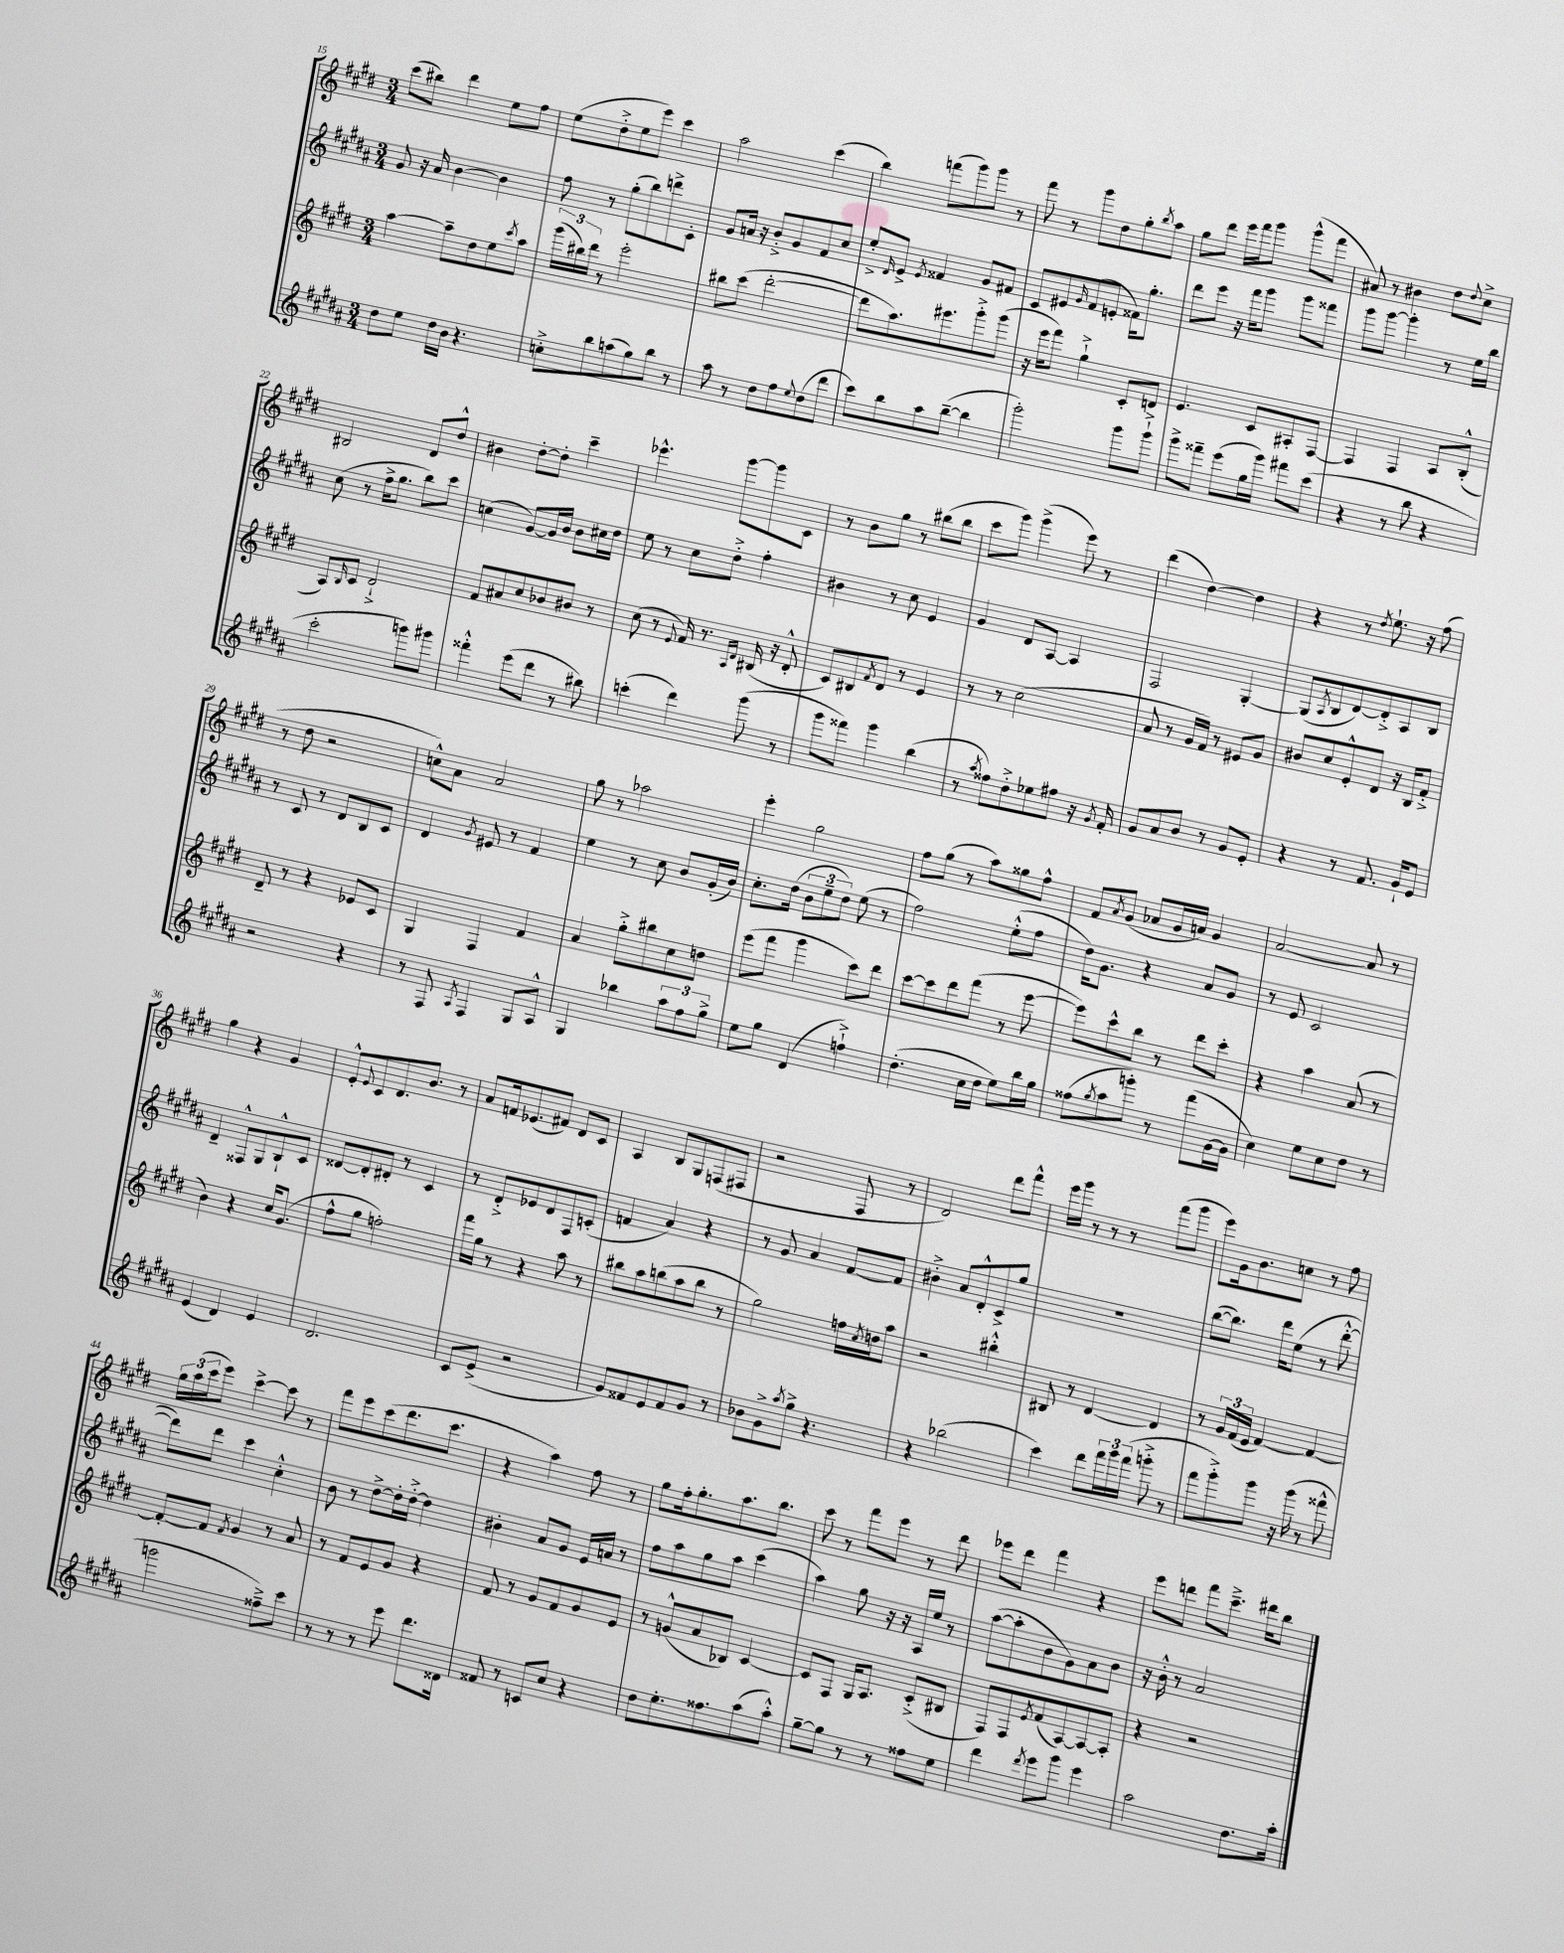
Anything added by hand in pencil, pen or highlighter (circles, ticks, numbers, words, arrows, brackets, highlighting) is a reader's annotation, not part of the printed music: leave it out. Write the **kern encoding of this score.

**kern	**kern	**kern	**kern
*staff4	*staff3	*staff2	*staff1
*clefG2	*clefG2	*clefG2	*clefG2
*k[f#c#g#d#a#]	*k[f#c#g#d#]	*k[f#c#g#d#a#]	*k[f#c#g#d#]
*M3/4	*M3/4	*M3/4	*M3/4
8dd#	[4aa	8g#	(8ccc#
8ee	.	16r	8bb#)
.	.	16a#	.
16dd#	8aa~]	[4b	4ddd#
16b	.	.	.
4.r	8dd#	.	.
.	8ee	4b]	8ee
.	8qccc#	.	.
.	8aa	.	8ff#
=	=	=	=
8cc'^	(24ggg#	8ff#	(8ee
.	24bb#)	.	.
.	24ddd#	.	.
8bb	8r	8r	8dd#'^
(8aa	2eee'	(8gg#'	8ee
8gg#)	.	8bb)	8eee)
8bb	.	8ddd^	4ccc#
8r	.	8c#'	.
=	=	=	=
8aa#	8bb#	8g#	2aa
8r	(8ccc#	16a	.
.	.	16r	.
8dd#	[2ddd#'	8b'^	.
8ff#	.	8g#	.
8qqee	.	.	.
(8dd#	.	8f#	(4ccc#
8ddd#	.	8cc#	.
=	=	=	=
8ccc#)	8ddd#]	8ee'^	4bb)
.	.	16qqd#	.
8bb	8.aa)	8e^	.
.	.	8qe	.
8aa#	.	4f##	(8fff
.	8.eee#	.	.
([8bb~	.	.	8ggg#)
4bb]	8ggg#'^	8g#	8ggg#
.	(8ggg#	8f#	8r
=	=	=	=
2ggg#')	16r	8c#	8fff#
.	16eee	.	.
.	8fff#)	8e#	8r
.	.	16qqg#	.
.	4gg#`^	(8f#	8ggg#
.	.	8e'	8dd#
8ggg#	8c#'	16f##)	8gg#'
.	.	8.gg#'	.
.	.	.	8qbb
8ggg#`^	8d	.	8aa
=	=	=	=
8ggg#^	4.e	8ddd#	8gg#
8fff##~	.	8eee	8ddd#
(8eee	.	16r	16eee
.	.	16fff#	16fff#
16gg#	8c#	8ggg#	8ggg#
16ggg#)	.	.	.
8fff#	8A#'	8ggg#	(8ggg#^^
(8ccc#	[8F#	8fff##	8fff#
=	=	=	=
4r	4F#]	8ggg#	8a#)
.	.	[8ggg#	8r
8r	4F#	4ggg#']	4b#
8bb	.	.	.
4r	8A	8r	8dd#
.	.	.	8qqdd#
.	(8B'^^	16ee	8cc#^
.	.	16bb	.
=	=	=	=
2ccc#'	8A)	(8cc#	2B#
.	16qqB	.	.
.	8c#	8r	.
.	2d#`^	16ff#^	.
.	.	8.gg#	.
8ggg)	.	8bb)	8d#
8ggg#	.	8ccc#	8dd#^^
=	=	=	=
4fff##'^^	8f#	(4cc	4b#
.	8a#	.	.
(8eee	8cc#	[8g#)	[8dd#'
8ddd#	8b-	16g#]	8dd#']
.	.	16b	.
8r	8b#	8b	4ccc#~
8bb#)	8r	16cc#	.
.	.	16dd#	.
=	=	=	=
(4ccc'	(8cc#	8ee	4.eee-^^
.	8r	8r	.
.	8qqe	.	.
4ddd#)	16f#)	8cc#	.
.	8.r	.	.
.	.	8dd#'^	[8ggg#
.	16qqA	.	.
.	16qqd#	.	.
(8ggg#	(16B#	4ff#'	8ggg#]
.	16r	.	.
8r	8d#'^^	.	8c#
=	=	=	=
8ggg#	8c#)	4b#	8r
8fff##)	8B#	.	8b
.	8qf#	.	.
4ggg#	8d#	8r	8gg#
.	8r	8cc#	8r
(4bb	4e	4e	(8bb#
.	.	.	8bb#
=	=	=	=
8r	8r	4g#	8ccc#
8qaa#	.	.	.
8ff##)	8r	.	8ggg#)
8dd#'^	(2cc#	8d#	(4ggg#^
8ee-	.	[8A#	.
8ff#	.	4A#]	8eee)
16r	.	.	8r
8qg#	.	.	.
16f#'	.	.	.
=	=	=	=
8g#	8a	2F#	(4ddd#
8a#	8r	.	.
8b	16g#	.	[4dd#)
.	16f#)	.	.
8r	8r	.	.
8g#	8e#	[4G#'	4dd#]
8e'	8g#	.	.
=	=	=	=
4r	8b#	(8G#]	4r
.	.	8qA#	.
.	8cc#	8B	.
8r	8e'^^	[8d#)	8r
.	.	.	8qdd#
8.f#	8d#	8d#'^]	8.ee`
.	16r	8A#	.
16g#`	16B	.	16r
8e	8f#'^	8B	(8ff#
=	=	=	=
2r	8d#~	8r	8r
.	8r	8c#	8dd#
.	4r	8r	2r
.	.	8d#	.
4r	8e-	8B	.
.	8c#	8c#	.
=	=	=	=
8r	4G#	4d#	8cc^^)
8F#	.	.	8a
8qA#	.	8qg#	.
4F#	4F#	8e#	2a
.	.	8r	.
8G#	4f#	4f#	.
8A#^^	.	.	.
=	=	=	=
4G#	4a	4ee	8gg#
.	.	.	8r
4bb-	8gg#'^	8r	2aa-
.	8bb#	8cc#	.
12aa#	8cc#	8b	.
12ff#	.	.	.
.	8dd	(16g#'	.
12gg#^	.	.	.
.	.	16b)	.
=	=	=	=
8ee	(8eee	8.cc#'	4eee'
8gg#	8fff#	.	.
.	.	(16dd#	.
(4d#	4ggg#	12b	2gg#
.	.	12ee~	.
.	.	12dd#)	.
4ff`^)	8ccc#)	(8ee	.
.	8ddd#	8r	.
=	=	=	=
(4.dd#'	[8ccc#	2ff#)	8ff#
.	8ccc#]	.	(8gg#
.	8ddd#	.	8r
16cc#	(8fff#	.	8aa)
16dd#	.	.	.
8ee)	8r	(8ee'^^	8gg##
16bb	[8eee	8ff#	8ff#^^
16gg#	.	.	.
=	=	=	=
(8ff##	8eee])	16dd#)	8f#
.	.	8.g#	.
8qgg#	.	.	8qa
8aa#	8ccc#^^	.	(8g#
8ggg')	8bb	4r	8a-
8r	8r	.	16g#
.	.	.	16a)
(8fff#	8ddd#	8a#	4g#
[16g#	8ccc#'	8g#	.
16g#]	.	.	.
=	=	=	=
4cc#)	4r	8r	[2a
.	.	8e	.
8ee	4aa	2c#	.
8cc#	.	.	.
8dd#	(8a	.	8a]
8r	8r	.	8r
=	=	=	=
(4e	4b)	4d#~	4gg#
4d#)	4r	8F##^^	4r
.	.	8G#	.
4e	16cc#	8B`^^	4g#
.	(8.g#	.	.
.	.	8c#	.
=	=	=	=
2.d#	8ff#^^	[8d##	8e'^^
.	.	.	8qqe
.	8gg#	8d##']	8c#
.	2ff')	8d#'	8.d#
.	.	8r	.
.	.	.	8.b
.	.	4c#	.
.	.	.	8r
=	=	=	=
8c#	16fff#	8r	8a
.	16gg#	.	.
(8e^	8r	8d#'^	16f
.	.	.	(8.e-
2r	4r	8e-	.
.	.	8d#	8f#)
.	8aa	8F#	8d#
.	8r	(8c'	8c#
=	=	=	=
8g#)	8bb#	4f	4A
8f##	8aa	.	.
8e	(8bb	4a#)	8B
8f##	8aa	.	8G#
8g#	8bb	4r	(8F
8r	8r	.	8F#
=	=	=	=
8b-	2gg#)	8r	2r
8g#^	.	8g#	.
8qaa#	.	.	.
8gg#^	.	4a#	.
4.r	.	.	.
.	16ff	[8f#	8F#
.	8qcc#	.	.
.	16dd	.	.
.	8aa	8f#]	8r
=	=	=	=
4r	2r	4b#'^	2d#)
(2bb-	.	8a#	.
.	.	8d#'^^	.
.	4bb#'^^	8c#^	8ddd#
.	.	8gg#	8fff#^^
=	=	=	=
4ccc#)	8B#	2.r	16eee
.	.	.	16ggg#
.	8r	.	8r
8ddd#	[4d#	.	8r
24fff#	.	.	8r
24ggg#	.	.	.
(24fff#	.	.	.
8ggg'^	4d#]	.	(8fff#
8r	.	.	8ggg#
=	=	=	=
8fff#	8r	([8bb	8eee)
8ggg#'^)	24g#	8.bb])	16g#
.	(24f#	.	.
.	.	.	8.b
.	24e	.	.
8ggg#	[4f#)	.	.
.	.	16ddd#	.
16r	.	(8ee	8cc
(16ggg#	.	.	.
8r	4f#_	8r	8r
8fff##^^	.	[8ddd#'^^	8ff#
=	=	=	=
2ggg	8f#'_	8ddd#])	24gg#
.	.	.	(24aa
.	.	.	24ccc#
.	8f#]	8ddd#	8eee)
.	8qf#	.	.
.	4g#	4ccc#	[4ccc#^
8ff##~^)	8r	4cc#'^^	8ccc#]
8ccc#	8a	.	8r
=	=	=	=
8r	8r	8b	8fff#
8r	8f#	8r	8eee
8r	8e	[8dd#^	(8ccc#
8eee	8g#	16dd#']	8.ddd#
.	.	[16dd#'^	.
8.ddd#	4r	4dd#]	.
.	.	.	8.ccc#
16d##	.	.	.
=	=	=	=
8f##	8f#	4b#'	4r
8r	8r	.	.
8c	8g#	8a#	4aa)
8cc#	8f#	8g#	.
4r	8g#	16e	8ff#
.	.	16a	.
.	8e	8r	8r
=	=	=	=
8dd#	8r	8ff#	8gg#
8.ee'	(8g^^	8aa#	16ff#'
.	.	.	8.gg#'
.	8a	8gg#	.
8.ff##	.	.	.
.	8B-)	8aa#	8.aa
(8aa#	[4c#	(4ccc#	.
.	.	.	8.bb
8aa#'^^)	.	.	.
=	=	=	=
[8gg#~	8c#]	4aa#)	8ccc#
8gg#]	8F#	.	8r
8r	16G#	8gg#	8fff#
.	8.A	.	.
8r	.	16r	8eee
.	.	16r	.
8ff##	(8c#'^	16A#	8r
.	.	16ee	.
8ee	8B#	8r	8ddd#
=	=	=	=
4ddd#	8F#)	([8aa#	8eee-
.	8F#	8aa#']	8ddd#
8qddd#	8qe	.	.
8eee	(8f#	8b	4fff#
8ggg#	[8A)	8g#)	.
4eee	8A_	8a#	4r
.	8A']	8b	.
=	=	=	=
2aa#	4r	16r	8eee
.	.	16b'^^	.
.	.	8r	8ddd
.	2r	2a#	8fff#
.	.	.	8.ccc#~^
8.dd#	.	.	.
.	.	.	16ddd#
.	.	.	8bb
16aa#'	.	.	.
==	==	==	==
*-	*-	*-	*-
